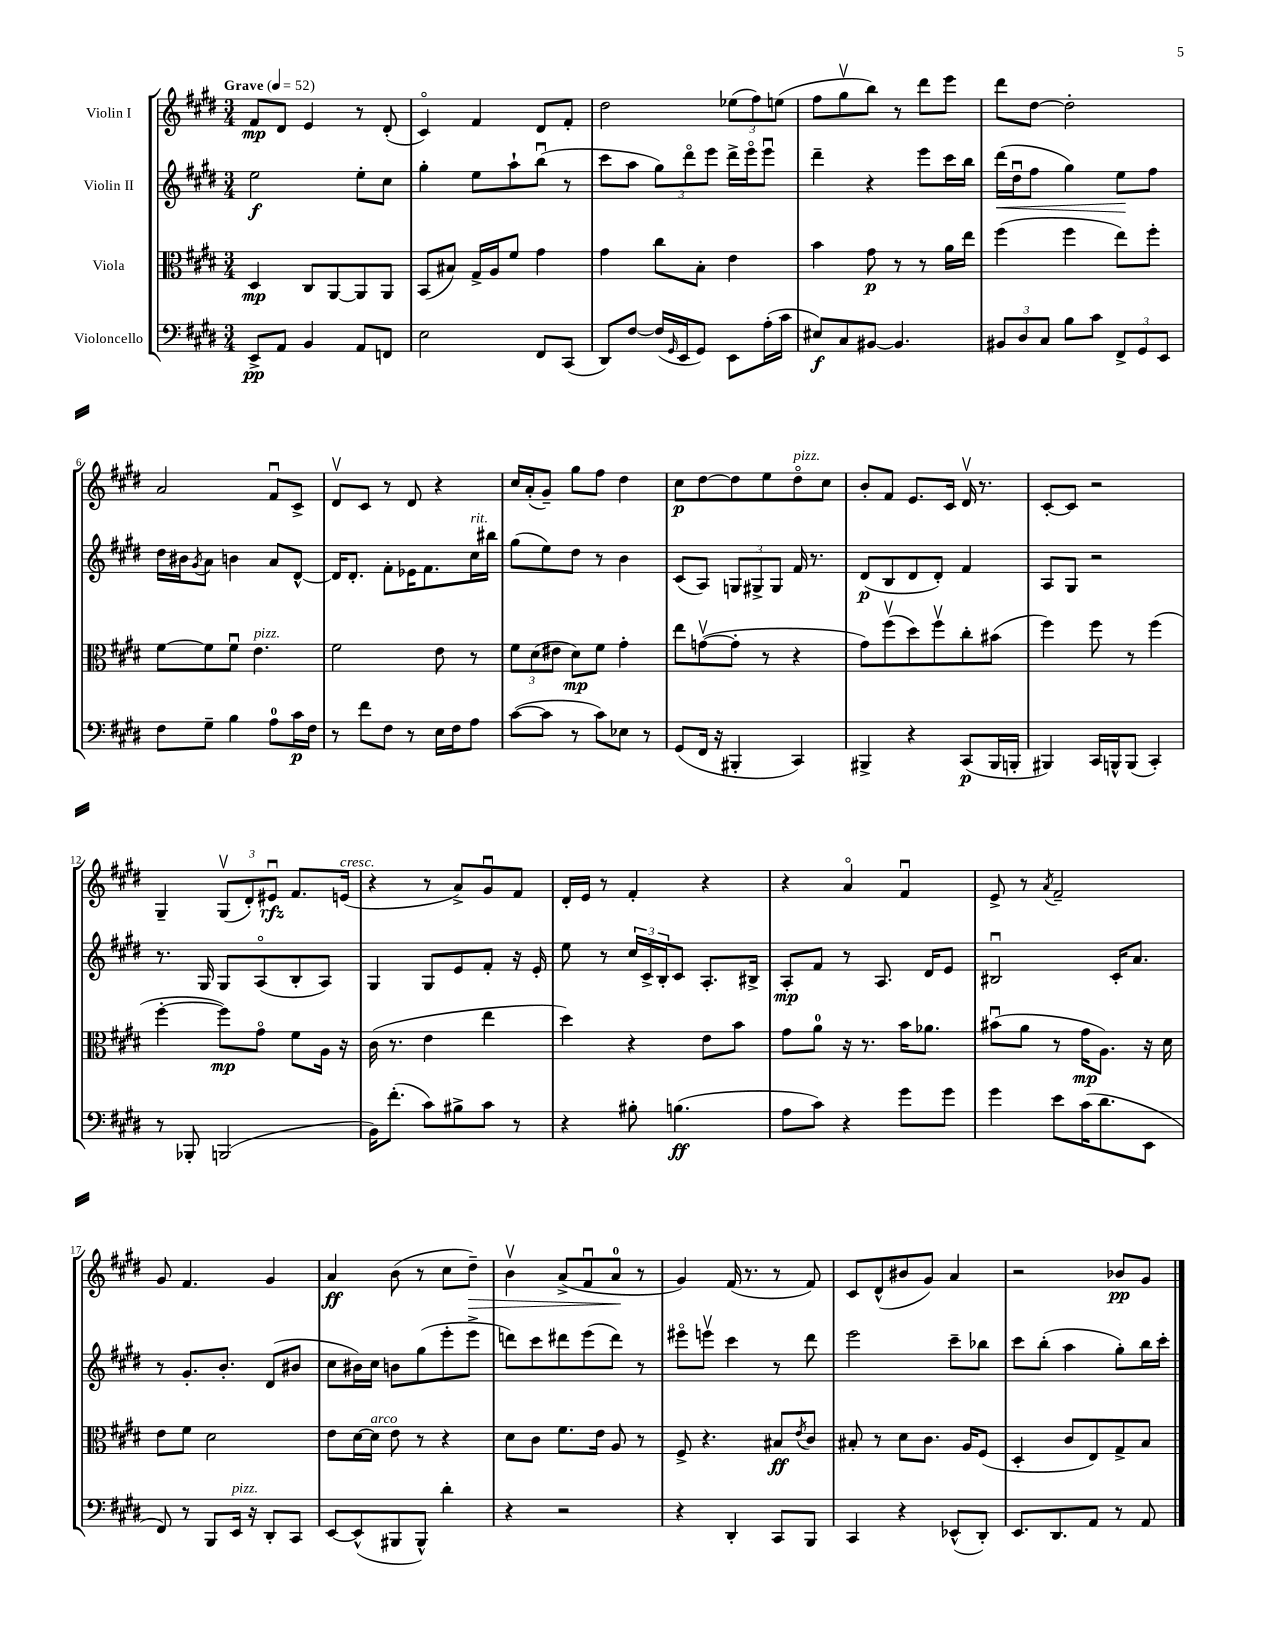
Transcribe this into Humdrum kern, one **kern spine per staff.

**kern	**kern	**kern	**kern
*staff4	*staff3	*staff2	*staff1
*clefF4	*clefC3	*clefG2	*clefG2
*k[f#c#g#d#]	*k[f#c#g#d#]	*k[f#c#g#d#]	*k[f#c#g#d#]
*M3/4	*M3/4	*M3/4	*M3/4
*MM52	*MM52	*MM52	*MM52
8EE^	4D#	2ee	8f#
8AA	.	.	8d#
4BB	8C#	.	4e
.	[8AA	.	.
8AA	8AA]	8ee'	8r
8FF	8AA	8cc#	(8d#'
=	=	=	=
2E	(8BB	4gg#'	4c#o)
.	8B#)	.	.
.	16G#^	8ee	4f#
.	16A	.	.
.	8f#	8aa`	.
8FF#	4g#	(8bbu	8d#
(8CC#	.	8r	8f#'
=	=	=	=
8DD#)	4g#	8ccc#	2dd#
[8F#	.	8aa	.
(16F#]	8cc#	12gg#)	.
16qqGG#	.	.	.
16EE	.	.	.
.	.	12ddd#o	.
8GG#)	8B'	.	.
.	.	12eee	.
8EE	4e	16ddd#^	(12ee-
.	.	16eeeo	.
.	.	.	12ff#)
(16A'	.	8eeeu	.
.	.	.	(12ee
16c#	.	.	.
=	=	=	=
8E#)	4b	4ddd#~	8ff#
8C#	.	.	8gg#v
[8BB#	8g#	4r	8bb)
4.BB#]	8r	.	8r
.	8r	8eee	8ddd#
.	16a	16ccc#	8eee
.	16ee	16bb	.
=	=	=	=
12BB#	(4ff#	(16ddd#	8ddd#
.	.	16dd#u	.
12D#	.	.	.
.	.	8ff#	[8dd#
12C#	.	.	.
8B	4ff#	4gg#)	2dd#']
8c#	.	.	.
12FF#^	8ee)	8ee	.
12GG#	.	.	.
.	8ff#'	8ff#	.
12EE	.	.	.
=	=	=	=
8F#	[8f#	16dd#	2a
.	.	16b#	.
.	.	8qg#	.
8G#~	8f#]	8a	.
4B	8f#u	4b	.
.	4.e	.	.
8A	.	8a	8f#u
16c#	.	[8d#^^	8c#^
16F#	.	.	.
=	=	=	=
8r	2f#	16d#]	8d#v
.	.	8.d#'	.
8f#	.	.	8c#
8F#	.	8f#'	8r
8r	.	16e-	8d#
.	.	8.f#	.
16E	8e	.	4r
16F#	.	.	.
8A	8r	16cc#	.
.	.	16bb#	.
=	=	=	=
([8c#	12f#	(8gg#	16cc#
.	.	.	(16a'
.	(12d#	.	.
8c#]	.	8ee)	8g#~)
.	12e#	.	.
8r	8d#)	8dd#	8gg#
8c#)	8f#	8r	8ff#
8E-	4g#'	4b	4dd#
8r	.	.	.
=	=	=	=
(8GG#	8ee	(8c#	8cc#
16FF#	([8gv	8A)	[8dd#
16r	.	.	.
4BBB#'	8g']	12G	8dd#]
.	.	12G#^	.
.	8r	.	8ee
.	.	12G#	.
4CC#)	4r	16f#	8dd#o
.	.	8.r	.
.	.	.	8cc#
=	=	=	=
4BBB#^	8g#)	(8d#	8b'
.	(8ff#v	8B	8f#
4r	8dd#)	8d#	8.e
.	8ff#v	8d#')	.
.	.	.	16c#
(8CC#	8cc#'	4f#	16d#v
.	.	.	8.r
16BBB#	(8b#	.	.
16BBB'	.	.	.
=	=	=	=
4BBB#)	4ff#)	8A	[8c#'
.	.	8G#	8c#]
16CC#	8ff#	2r	2r
16BBB^^	.	.	.
(8BBB	8r	.	.
4CC#')	(4ff#	.	.
=	=	=	=
8r	[4ff#'	8.r	4G#~
8BBB-'	.	.	.
.	.	16G#	.
(2BBB	8ff#])	8G#	(12G#v
.	.	.	12d#')
.	8g#o	(8Ao	.
.	.	.	12e#u
.	8f#	8B'	8.f#
.	16A	8A)	.
.	16r	.	(16e
=	=	=	=
16BB)	(16c#	4G#	4r
(8.f#'	8.r	.	.
8c#)	4e	8G#	8r
8B#^	.	8e	8a^)
8c#	4ee	8f#'	8g#u
8r	.	16r	8f#
.	.	16e'	.
=	=	=	=
4r	4dd#)	8ee	16d#'
.	.	.	16e
.	.	8r	8r
8B#'	4r	24cc#	4f#'
.	.	24c#^	.
.	.	24B'	.
(4.B	.	8c#	.
.	8e	8.A'	4r
.	8b	.	.
.	.	16B#^	.
=	=	=	=
8A	8g#	8A'	4r
8c#)	8a	8f#	.
4r	16r	8r	4ao
.	8.r	.	.
.	.	8.A	.
8g#	16b	.	4f#u
.	8.a-	16d#	.
8g#	.	8e	.
=	=	=	=
4g#	(8b#u	2B#u	8e^
.	8a	.	8r
.	.	.	8qa
8e	8r	.	2f#~
(16c#	16g#	.	.
8.d#	8.A)	.	.
.	.	16c#'	.
.	.	8.a	.
8EE	16r	.	.
.	16d#	.	.
=	=	=	=
8FF#)	8e	8r	8g#
8r	8f#	8.g#'	4.f#
8BBB	2d#	.	.
.	.	8.b'	.
16EE	.	.	.
16r	.	.	.
8DD#'	.	(8d#	4g#
8CC#	.	8b#	.
=	=	=	=
[8EE	8e	8cc#	4a
(8EE^^]	[16d#	16b#)	.
.	16d#]	16cc#	.
8BBB#	8e	8b	(8b
8BBB#^^)	8r	(8gg#	8r
4d#'	4r	8eee'	8cc#
.	.	8eee^	8dd#~)
=	=	=	=
4r	8d#	8ddd)	4bv
.	8c#	8ccc#	.
2r	8.f#	8ddd#	(8a^
.	.	(8eee	8f#u
.	16e	.	.
.	8A	8ddd#)	8a
.	8r	8r	8r
=	=	=	=
4r	8F#^	8eee#o	4g#)
.	4.r	8eeev	.
4DD#'	.	4ccc#	(16f#
.	.	.	8.r
8CC#	8B#	8r	8r
.	8qe	.	.
8BBB	8c#	8ddd#	8f#)
=	=	=	=
4CC#	8B#'	2eee	8c#
.	8r	.	(8d#^^
4r	8d#	.	8b#
.	8.c#	.	8g#)
(8EE-^^	.	8ccc#~	4a
.	16A	.	.
8DD#')	(8F#	8bb-	.
=	=	=	=
8.EE	4D#'	8ccc#	2r
.	.	(8bb'	.
8.DD#	.	.	.
.	8c#	4aa	.
8AA	8E)	.	.
8r	8G#^	8gg#')	8b-
8AA	8B	16bb	8g#
.	.	16ccc#'	.
==	==	==	==
*-	*-	*-	*-
